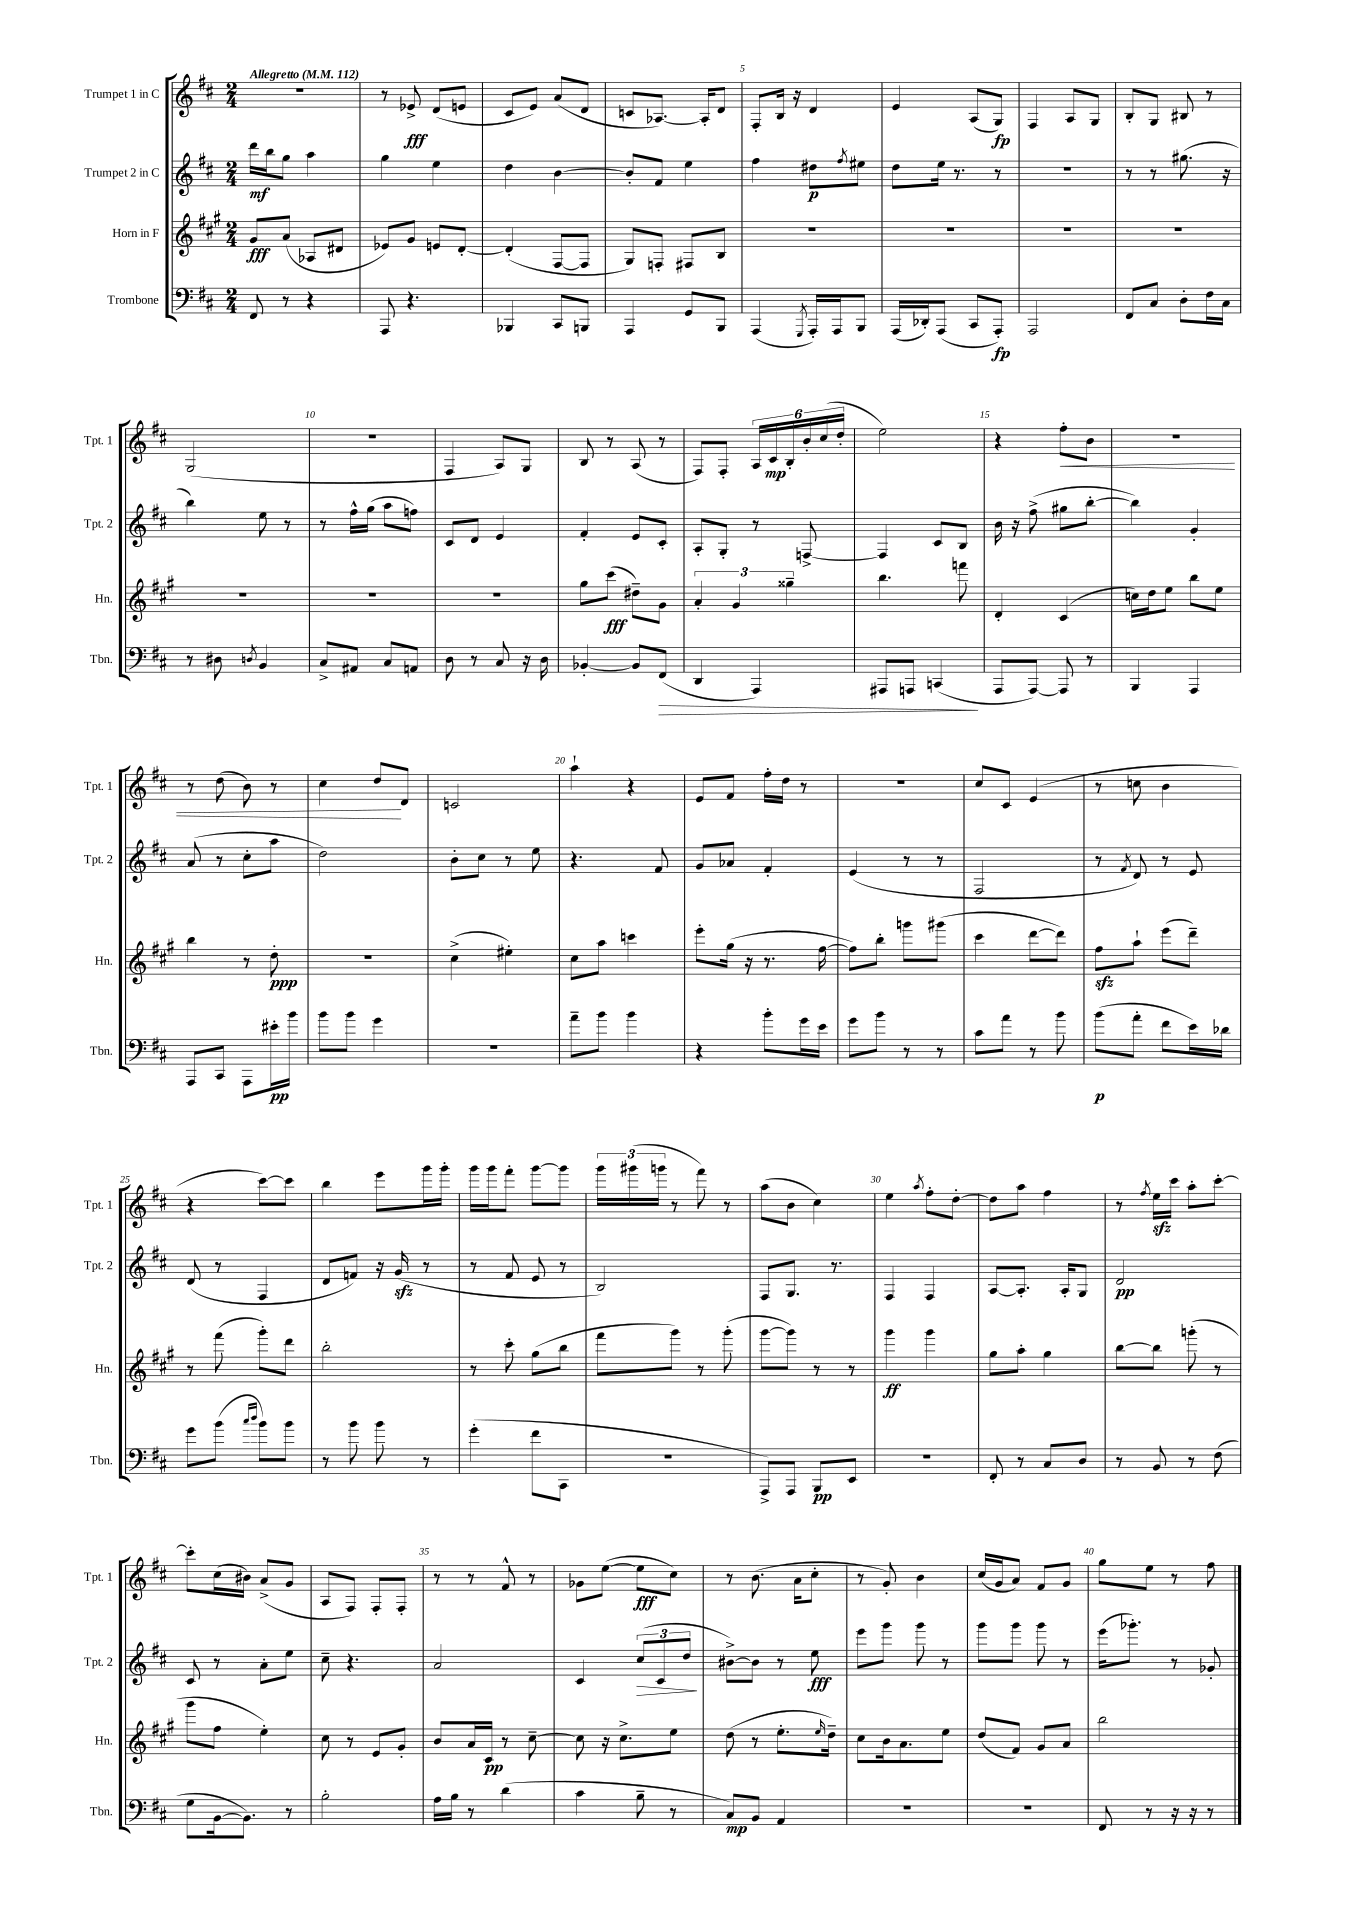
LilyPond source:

<<
\new StaffGroup <<
\new Staff = "s0" \with { instrumentName = "Trumpet 1 in C" shortInstrumentName = "Tpt. 1" } {
    \clef treble \key d \major \numericTimeSignature \time 2/4 \tempo "Allegretto" 4 = 112
    R2 |
    r8 ees'8->\fff d'8( e'8 |
    cis'8 e'8) a'8( d'8 |
    c'8 aes8.~) aes16-. d'8 |
    fis8-. b16 r16 d'4 |
    e'4 a8( g8\fp) |
    fis4 a8 g8 |
    b8-. g8 bis8 r8 |
    g2( |
    R2 |
    fis4 a8) g8 |
    b8 r8 a8( r8 |
    fis8) fis8-. \tuplet 6/4 { a16 cis'16\mp b16-. b'16-. cis''16( d''16-. } |
    e''2) |
    r4 fis''8-.\< b'8 |
    R2 |
    r8 d''8( b'8) r8 |
    cis''4 d''8\! d'8 |
    c'2 |
    a''4-! r4 |
    e'8 fis'8 fis''16-. d''16 r8 |
    r2 |
    cis''8 cis'8 e'4( |
    r8 c''8 b'4 |
    r4 cis'''8~) cis'''8 |
    b''4 e'''8 g'''16 g'''16-. |
    g'''16 g'''16 fis'''8-. g'''8~ g'''8 |
    \tuplet 3/2 { g'''16 gis'''16( g'''16 } r8 fis'''8) r8 |
    a''8( b'8 cis''4) |
    e''4 \acciaccatura { a''8 } fis''8-. d''8~-. |
    d''8 a''8 fis''4 |
    r8 \acciaccatura { fis''8 } e''16\sfz cis'''16 a''8-. cis'''8~-. |
    cis'''8-. cis''16( bis'16) a'8->( g'8 |
    a8 fis8) fis8-. fis8-. |
    r8 r8 fis'8-^ r8 |
    ges'8 e''8~( e''8\fff cis''8) |
    r8 b'8.( a'16 cis''8-. |
    r8 g'8-.) b'4 |
    cis''16( g'16 a'8) fis'8 g'8 |
    g''8 e''8 r8 fis''8 \bar "|." |
}
\new Staff = "s1" \with { instrumentName = "Trumpet 2 in C" shortInstrumentName = "Tpt. 2" } {
    \clef treble \key d \major \numericTimeSignature \time 2/4
    d'''16\mf b''16 g''8 a''4 |
    g''4 e''4 |
    d''4 b'4~ |
    b'8-. fis'8 e''4 |
    fis''4 dis''8\p \acciaccatura { fis''8 } eis''8 |
    d''8 e''16 r8. r8 |
    R2 |
    r8 r8 gis''8.( r16 |
    b''4) e''8 r8 |
    r8 fis''16-^ g''16( a''8 f''8) |
    cis'8 d'8 e'4 |
    fis'4-. e'8 cis'8-. |
    a8-. g8-. r8 f8~-> |
    f4 cis'8 b8 |
    b'16 r16 fis''8->( gis''8 b''8~-. |
    b''4) g'4-. |
    a'8( r8 cis''8-. a''8 |
    d''2) |
    b'8-. cis''8 r8 e''8 |
    r4. fis'8 |
    g'8 aes'8 fis'4-. |
    e'4( r8 r8 |
    fis2 |
    r8 \acciaccatura { fis'8 } d'8) r8 e'8 |
    d'8( r8 fis4 |
    d'8 f'8) r16 g'16\sfz( r8 |
    r8 fis'8 e'8 r8 |
    b2) |
    fis8 g8. r8. |
    fis4 fis4 |
    a8~ a8.-. a16-. g8 |
    d'2\pp |
    cis'8 r8 a'8-. e''8 |
    cis''8-- r4. |
    a'2 |
    cis'4 \tuplet 3/2 { cis''8\>( cis'8 d''8\! } |
    bis'8~->) bis'8 r8 e''8\fff |
    e'''8 g'''8 g'''8 r8 |
    g'''8 g'''8 g'''8 r8 |
    e'''16( ges'''8.-.) r8 ges'8-. \bar "|." |
}
\new Staff = "s2" \with { instrumentName = "Horn in F" shortInstrumentName = "Hn." } {
    \clef treble \key a \major \numericTimeSignature \time 2/4
    gis'8\fff a'8( aes8 dis'8 |
    ees'8) gis'8 e'8 d'8~-. |
    d'4-.( fis8~ fis8 |
    gis8) f8-. fis8 b8 |
    R2 |
    R2 |
    R2 |
    R2 |
    R2 |
    R2 |
    R2 |
    gis''8 cis'''8\fff( dis''8--) gis'8 |
    \tuplet 3/2 { a'4-. gis'4 gisis''4-- } |
    b''4. f'''8 |
    d'4-. cis'4( |
    c''16) d''16 e''8 b''8 e''8 |
    b''4 r8 d''8-.\ppp |
    R2 |
    cis''4->( eis''4-.) |
    cis''8 a''8 c'''4 |
    e'''8-. gis''16( r16 r8. fis''16~ |
    fis''8) b''8-. g'''8 gis'''8( |
    cis'''4 d'''8~ d'''8) |
    fis''8\sfz a''8-! e'''8( d'''8--) |
    r8 fis'''8( gis'''8-.) d'''8 |
    b''2-. |
    r8 cis'''8-. gis''8( b''8 |
    fis'''8 gis'''8) r8 gis'''8-.( |
    gis'''8~ gis'''8) r8 r8 |
    gis'''4\ff gis'''4 |
    gis''8 a''8-. gis''4 |
    b''8~ b''8 g'''8-.( r8 |
    gis'''8 fis''8 e''4-.) |
    cis''8 r8 e'8 gis'8-. |
    b'8 a'16 cis'16\pp r8 cis''8~-- |
    cis''8 r16 cis''8.-> e''8 |
    d''8( r8 e''8.-. \grace { e''16 } d''16--) |
    cis''8 b'16 a'8. e''8 |
    d''8( fis'8) gis'8 a'8 |
    b''2 \bar "|." |
}
\new Staff = "s3" \with { instrumentName = "Trombone" shortInstrumentName = "Tbn." } {
    \clef bass \key d \major \numericTimeSignature \time 2/4
    fis,8 r8 r4 |
    a,,8 r4. |
    bes,,4 cis,8 b,,8 |
    a,,4 g,8 b,,8 |
    a,,4( \acciaccatura { g,,8 } a,,16-.) a,,16 b,,8 |
    a,,16( des,16-.) a,,8( cis,8 a,,8-.\fp) |
    a,,2 |
    fis,8 cis8 d8-. fis16 cis16 |
    r8 dis8 \acciaccatura { d8 } b,4 |
    cis8-> ais,8 cis8 a,8 |
    d8 r8 cis8 r16 d16 |
    bes,4~-. bes,8 fis,8\>( |
    d,4 a,,4) |
    ais,,8 a,,8 c,4\!( |
    a,,8 a,,8~) a,,8 r8 |
    b,,4 a,,4 |
    a,,8 cis,8 a,,8 eis'16-.\pp b'16 |
    b'8 b'8 g'4 |
    R2 |
    a'8-- b'8 b'4 |
    r4 b'8-. g'16 e'16 |
    g'8 b'8 r8 r8 |
    cis'8 a'8 r8 b'8 |
    b'8\p( a'8-. fis'8 e'16) des'16 |
    g'8 b'8( \grace { cis''16 d''16 } b'8) b'8 |
    r8 b'8 b'8 r8 |
    g'4-.( fis'8 cis,8 |
    r2 |
    a,,8->) a,,8 b,,8\pp e,8 |
    R2 |
    fis,8-. r8 cis8 d8 |
    r8 b,8 r8 fis8( |
    g8 b,16~ b,8.) r8 |
    b2-. |
    a16 b16 r8 d'4( |
    cis'4 b8-- r8 |
    cis8\mp) b,8 a,4 |
    R2 |
    R2 |
    fis,8 r8 r16 r16 r8 \bar "|." |
}
>>
>>
\layout { \context { \Score \override BarNumber.break-visibility = ##(#f #t #t) barNumberVisibility = #(every-nth-bar-number-visible 5) } }
